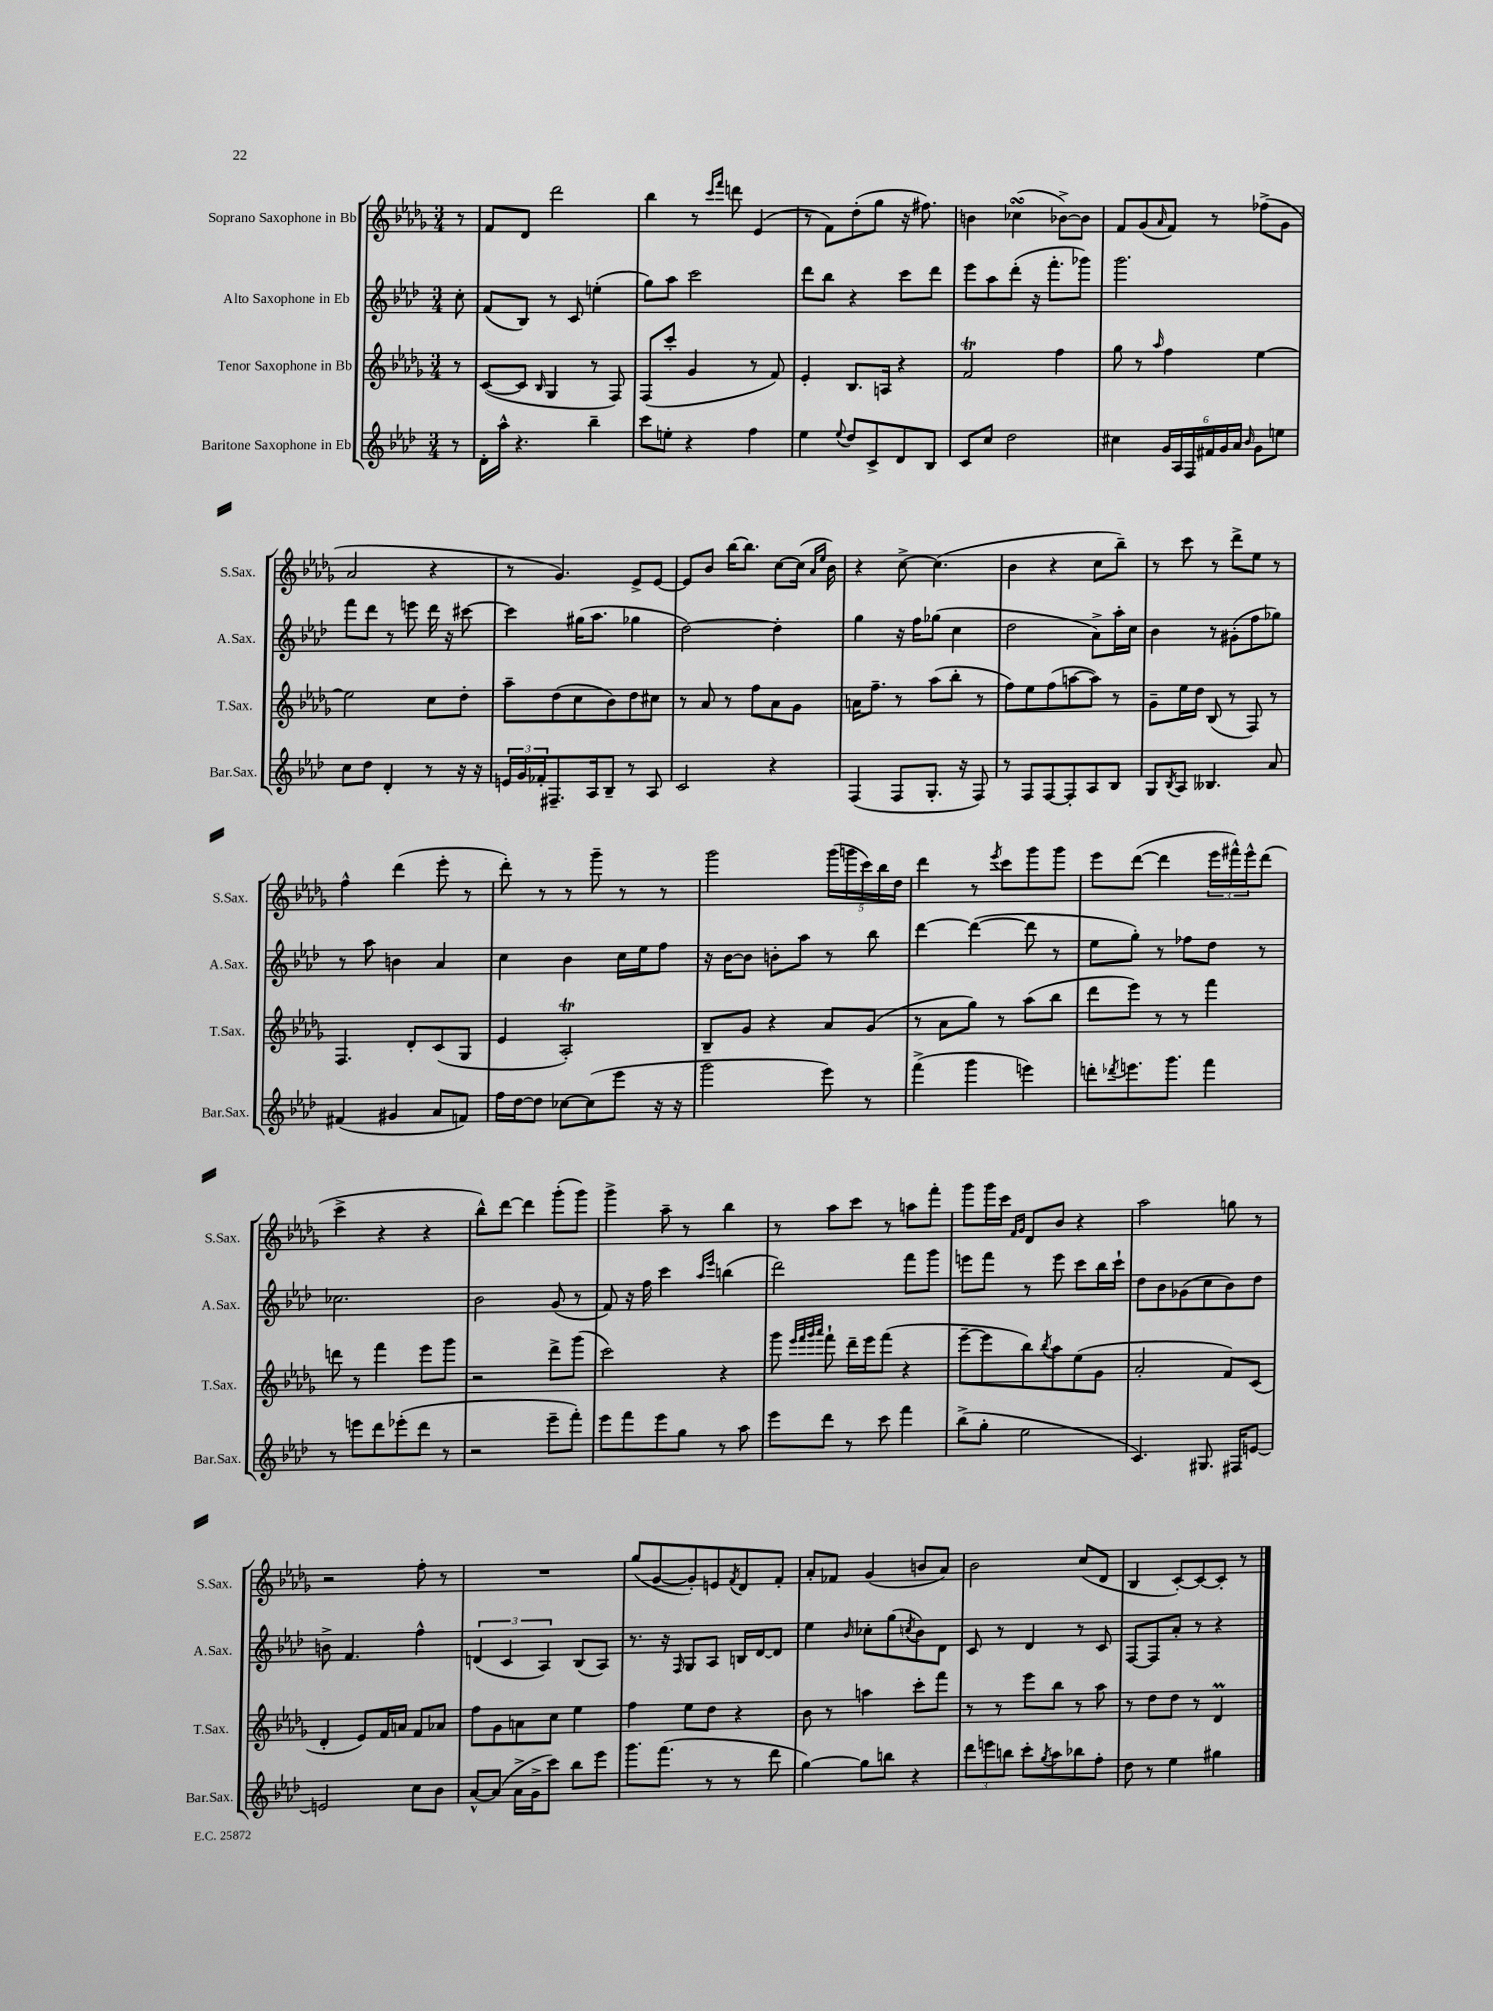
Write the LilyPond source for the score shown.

<<
\new StaffGroup <<
\new Staff = "s0" \with { instrumentName = "Soprano Saxophone in Bb" shortInstrumentName = "S.Sax." } {
    \clef treble \key des \major \numericTimeSignature \time 3/4 \partial 8
    r8 |
    f'8 des'8 des'''2 |
    bes''4 r8 \grace { c'''16 f'''16 } d'''8 ees'4( |
    r8 f'8) des''8-.( ges''8 r16 fis''8.) |
    b'4 ces''4\turn( bes'8~->) bes'8 |
    f'8 ges'8( \grace { aes'16 } f'8) r8 fes''8->( ges'8 |
    aes'2 r4 |
    r8 ges'4.) ees'8-> ees'8~ |
    ees'8 bes'8 bes''16~ bes''8. c''8~ c''16( \grace { aes'16 ees''16 } bes'16) |
    r4 c''8~-> c''4.( |
    bes'4 r4 c''8 bes''8--) |
    r8 c'''8 r8 des'''8-> ees''8 r8 |
    f''4-^ des'''4( ees'''8-. r8 |
    des'''8-.) r8 r8 ges'''8-- r8 r8 |
    ges'''2 \tuplet 5/4 { ges'''16( g'''16 c'''16) bes''16 des''16 } |
    des'''4 r8 \acciaccatura { ees'''8 } c'''8 ges'''8 ges'''8 |
    ees'''8 des'''8~( des'''4 \tuplet 3/2 { ees'''16 fis'''16-^) ees'''16-^ } des'''8( |
    c'''4-> r4 r4 |
    bes''8-^) des'''8~ des'''4 ges'''8-.( ges'''8) |
    ges'''4-> aes''8-- r8 bes''4 |
    r8 aes''8 c'''8 r8 a''8 f'''8-. |
    ges'''8 ges'''16 c'''16 \grace { f'16 ges'16 } des'8 bes'8 r4 |
    aes''2 g''8 r8 |
    r2 f''8-. r8 |
    R2. |
    ges''8( ges'8~ ges'8-.) e'8 \acciaccatura { f'8 } des'8 f'8-. |
    aes'8-. fes'8 ges'4( b'8 aes'8) |
    bes'2 c''8( des'8 |
    bes4 c'8~-.) c'8~ c'8-. r8 \bar "|." |
}
\new Staff = "s1" \with { instrumentName = "Alto Saxophone in Eb" shortInstrumentName = "A.Sax." } {
    \clef treble \key aes \major \numericTimeSignature \time 3/4 \partial 8
    c''8-. |
    f'8( bes8) r8 c'8 e''4-.( |
    g''8) aes''8 c'''2 |
    des'''8 bes''8 r4 c'''8 des'''8 |
    ees'''8 aes''8 des'''8-.( r16 f'''8.-. ges'''8) |
    g'''2. |
    f'''8 des'''8 r8 e'''8 des'''16 r16 cis'''8~ |
    cis'''4 gis''16( aes''8. ges''4 |
    des''2~) des''4-. |
    g''4 r16 f''16 ges''8( c''4 |
    des''2 aes'8->) aes''16-. c''16 |
    bes'4 r8 gis'8-.( f''8 ges''8) |
    r8 aes''8 b'4 aes'4 |
    c''4 bes'4 c''16 ees''16 f''8 |
    r16 bes'16~ bes'8 b'8-. aes''8 r8 bes''8 |
    des'''4~ des'''4~( des'''8 r8 |
    ees''8 g''8-.) r8 fes''8 des''8 r8 |
    ces''2. |
    bes'2 g'8( r8 |
    f'8) r16 f''16 c'''4 \grace { aes''16 ees'''16 } b''4( |
    des'''2) f'''8 g'''8 |
    e'''8 f'''8 r8 e'''8 c'''8 bes''16 c'''16-! |
    des''8 bes'8 ges'8( c''8 bes'8) des''8 |
    b'8-> f'4. f''4-^ |
    \tuplet 3/2 { d'4( c'4 aes4) } bes8( aes8) |
    r8. r16 \grace { f16 } g8 aes8 b16 des'16~ des'8 |
    ees''4 \grace { bes'16 } ces''8-. g''8( \acciaccatura { c''8 } bes'8) des'8 |
    c'8 r8 des'4 r8 c'8 |
    f8~ f8 aes'8-. r8 r4 \bar "|." |
}
\new Staff = "s2" \with { instrumentName = "Tenor Saxophone in Bb" shortInstrumentName = "T.Sax." } {
    \clef treble \key des \major \numericTimeSignature \time 3/4 \partial 8
    r8 |
    c'8~( c'8 \grace { bes16 } ges4 r8 f8) |
    f8( c'''8-. ges'4 r8 f'8) |
    ees'4-. bes8. a16 r4 |
    f'2\trill f''4 |
    ges''8 r8 \grace { aes''16 } f''4 ees''4~ |
    ees''2 c''8 des''8-. |
    aes''8-- des''8( c''8 bes'8) des''8 cis''8 |
    r8 aes'8 r8 f''8 aes'8 ges'8 |
    a'16 f''8.-- r8 aes''8( bes''8-. r8 |
    f''8) ees''8 f''8( a''8~ a''8) r8 |
    ges'8-- ees''16 des''16 bes8( r8 f8) r8 |
    f4. des'8-. c'8( ges8 |
    ees'4 aes2-.\trill) |
    bes8-- ges'8 r4 aes'8 ges'8( |
    r8 aes'8 ges''8) r8 aes''8( bes''8 |
    des'''8 ees'''8) r8 r8 f'''4 |
    d'''8 r8 f'''4 ees'''8 ges'''8 |
    r2 des'''8-> ges'''8( |
    c'''2) r4 |
    ges'''8 \grace { ees'''32 f'''32 ges'''32 aes'''32 } f'''8-! des'''16-- ees'''16 f'''8( r4 |
    ees'''8~-- ees'''8 bes''8) \acciaccatura { bes''8 } aes''8 ees''8( ges'8 |
    aes'2-. f'8) c'8( |
    des'4-. ees'8) f'16 a'16 f'8 aes'8 |
    f''8 ges'8 a'8 c''8 ees''4 |
    f''4 ees''8 des''8 r4 |
    bes'8 r8 a''4 c'''8-. f'''8 |
    r8 r8 ees'''8 bes''8 r8 aes''8 |
    r8 des''8 des''8 r8 des'4\prall \bar "|." |
}
\new Staff = "s3" \with { instrumentName = "Baritone Saxophone in Eb" shortInstrumentName = "Bar.Sax." } {
    \clef treble \key aes \major \numericTimeSignature \time 3/4 \partial 8
    r8 |
    des'16-. aes''16-^ r4. bes''4-- |
    c'''8 e''8-. r4 f''4 |
    ees''4 \appoggiatura { ees''8 } des''8 c'8-> des'8 bes8 |
    c'8 c''8 des''2 |
    cis''4 \tuplet 6/4 { g'16 aes16 f16 fis'16 g'16 aes'16 } \grace { bes'16 } g'8 e''8 |
    c''8 des''8 des'4-. r8 r16 r16 |
    \tuplet 3/2 { e'16 g'16 fes'16-. } fis8.-- aes16 bes8-- r8 aes8 |
    c'2 r4 |
    f4( f8 g8.-. r16 f8) |
    r8 f8 f8~ f8-. aes8 bes8 |
    g8 \acciaccatura { bes8 } aes8 beses4. aes'8 |
    fis'4( gis'4 aes'8 f'8) |
    f''16 des''16~ des''8 ces''8~ ces''8( ees'''8 r16 r16 |
    g'''2 ees'''8) r8 |
    f'''4->( g'''4 e'''4) |
    d'''8-. \acciaccatura { des'''8 } e'''8. g'''8. f'''4 |
    r8 e'''8 des'''8 ees'''8-.( des'''8 r8 |
    r2 ees'''8-- f'''8-.) |
    ees'''8 f'''8 ees'''8 g''8 r8 aes''8 |
    ees'''8 des'''8 r8 c'''8 f'''4 |
    bes''8->( g''8-. ees''2 |
    c'4.) gis8. fis16 e'8~ |
    e'2 c''8 bes'8 |
    aes'8~-^ aes'8( aes'16-> g'16-> c'''8) bes''8 ees'''8 |
    g'''8. f'''8.( r8 r8 des'''8 |
    g''4~) g''8 b''8 r4 |
    \tuplet 3/2 { des'''8 e'''8 b''8 } c'''8-. \acciaccatura { g''8 } aes''8 bes''8 f''8-. |
    des''8 r8 ees''4 gis''4 \bar "|." |
}
>>
>>
\layout { \context { \Score \remove "Bar_number_engraver" } }
